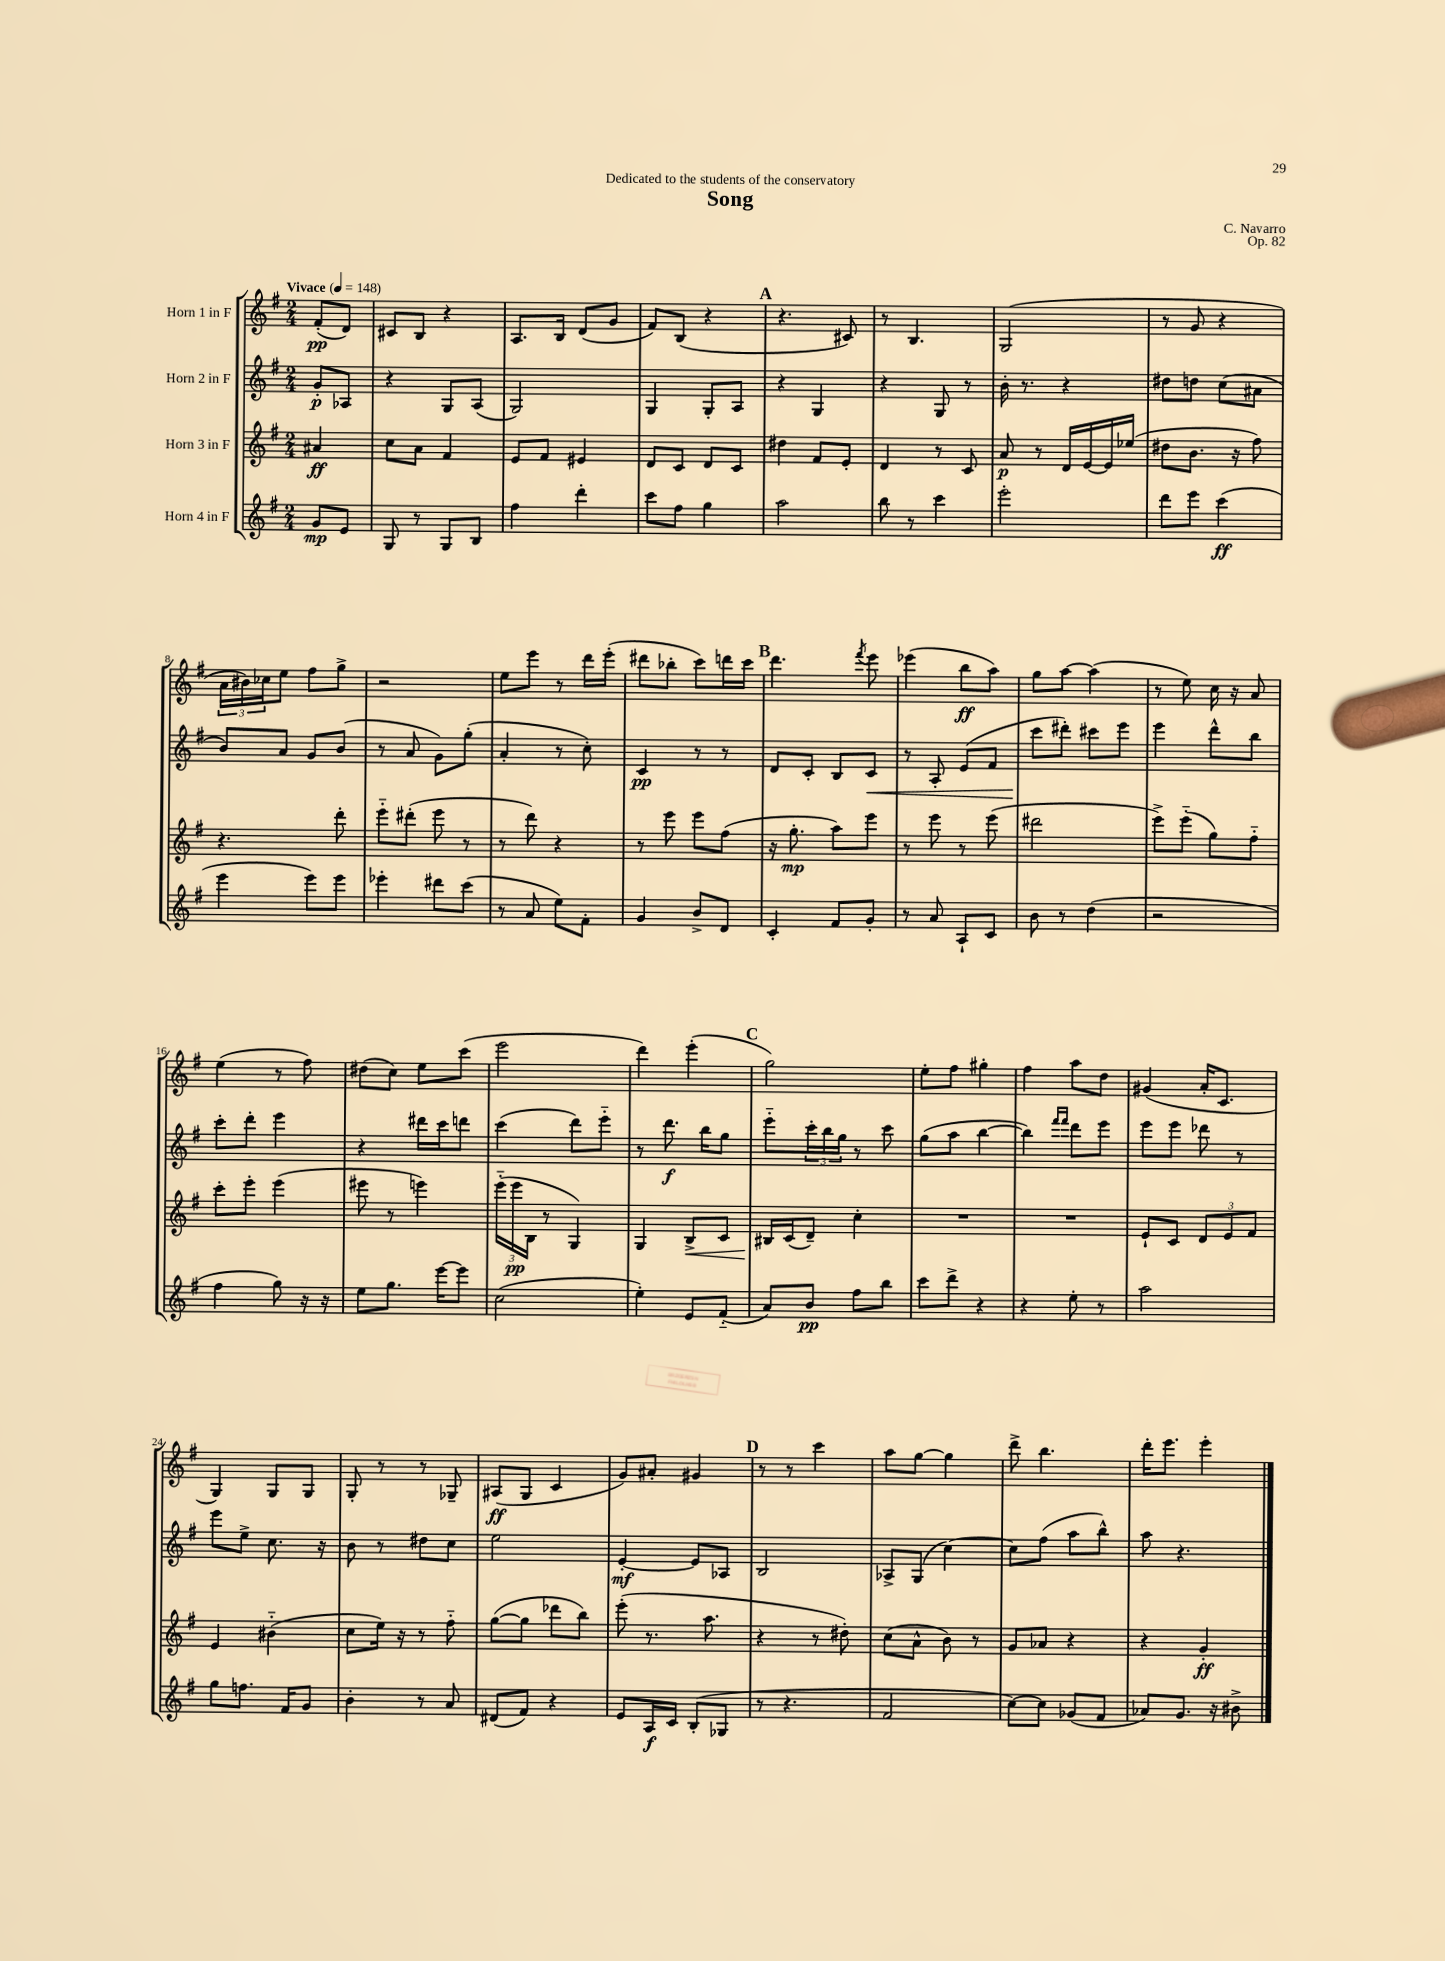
\header { title = "Song" composer = "C. Navarro" dedication = "Dedicated to the students of the conservatory" opus = "Op. 82" }
<<
\new StaffGroup <<
\new Staff = "s0" \with { instrumentName = "Horn 1 in F" } {
    \clef treble \key g \major \numericTimeSignature \time 2/4 \partial 4 \tempo "Vivace" 4 = 148
    fis'8-.\pp( d'8) |
    cis'8 b8 r4 |
    a8. b16 d'8( g'8 |
    fis'8) b8( r4 |
    \mark \markup { \bold "A" } r4. cis'8) |
    r8 b4. |
    g2( |
    r8 g'8 r4 |
    \tuplet 3/2 { a'16 bis'16) ces''16 } e''8 fis''8 g''8-> |
    r2 |
    e''8 e'''8 r8 d'''16 e'''16-.( |
    dis'''8 bes''8-. c'''8) d'''16 c'''16 |
    \mark \markup { \bold "B" } d'''4. \acciaccatura { fis'''8 } e'''8 |
    ees'''4( b''8\ff a''8) |
    g''8 a''8~ a''4( |
    r8 e''8) c''16 r16 a'8 |
    e''4( r8 fis''8) |
    dis''8( c''8) e''8 c'''8( |
    e'''2 |
    d'''4) e'''4-.( |
    \mark \markup { \bold "C" } g''2) |
    e''8-. fis''8 gis''4-. |
    fis''4 a''8 d''8 |
    gis'4( a'16-. c'8. |
    g4) g8 g8 |
    g8-. r8 r8 ges8-- |
    ais8\ff( g8 c'4 |
    g'8) ais'8-. gis'4 |
    \mark \markup { \bold "D" } r8 r8 c'''4 |
    a''8 g''8~ g''4 |
    d'''8-> b''4. |
    d'''16-. e'''8. e'''4-. \bar "|." |
}
\new Staff = "s1" \with { instrumentName = "Horn 2 in F" } {
    \clef treble \key g \major \numericTimeSignature \time 2/4 \partial 4
    g'8-.\p aes8 |
    r4 g8 a8( |
    g2) |
    g4 g8-. a8 |
    \mark \markup { \bold "A" } r4 g4 |
    r4 g8 r8 |
    b'16-. r8. r4 |
    dis''8 d''8 c''8( ais'8 |
    b'8) a'8 g'8 b'8( |
    r8 a'8 g'8) g''8-.( |
    a'4-. r8 c''8-.) |
    c'4\pp r8 r8 |
    \mark \markup { \bold "B" } d'8 c'8-. b8 c'8\< |
    r8 a8-. e'8( fis'8 |
    c'''8\! dis'''8-.) cis'''8 e'''8 |
    e'''4 d'''8-^ b''8 |
    c'''8-. d'''8-. e'''4 |
    r4 dis'''16 c'''16 d'''8 |
    c'''4( d'''8) e'''8-_ |
    r8 d'''8.\f b''16 g''8 |
    \mark \markup { \bold "C" } e'''8-_ \tuplet 3/2 { c'''16-. b''16 g''16 } r8 c'''8 |
    g''8( a''8 b''4~ |
    b''4) \grace { fis'''16 fis'''16 } d'''8 e'''8 |
    e'''8 e'''8 des'''8 r8 |
    e'''8 e''8-> c''8. r16 |
    b'8 r8 dis''8 c''8 |
    e''2 |
    e'4~-.\mf e'8 aes8 |
    \mark \markup { \bold "D" } b2 |
    aes8-> g8( c''4~) |
    c''8 fis''8( a''8 b''8-^) |
    a''8 r4. \bar "|." |
}
\new Staff = "s2" \with { instrumentName = "Horn 3 in F" } {
    \clef treble \key g \major \numericTimeSignature \time 2/4 \partial 4
    ais'4\ff |
    c''8 a'8 fis'4 |
    e'8 fis'8 eis'4 |
    d'8 c'8 d'8 c'8 |
    \mark \markup { \bold "A" } dis''4 fis'8 e'8-. |
    d'4 r8 c'8 |
    a'8\p r8 d'16 e'16~ e'16 ees''16( |
    dis''8 b'8. r16 fis''8) |
    r4. d'''8-. |
    e'''8-_ dis'''8-.( e'''8 r8 |
    r8 d'''8) r4 |
    r8 e'''8 e'''8 fis''8( |
    \mark \markup { \bold "B" } r16 g''8.-.\mp a''8) e'''8 |
    r8 e'''8 r8 e'''8( |
    dis'''2 |
    e'''8->) e'''8-_( g''8) fis''8-_ |
    c'''8-. e'''8-. e'''4( |
    eis'''8 r8 e'''4) |
    \tuplet 3/2 { e'''16-_( e'''16\pp b16 } r8 g4) |
    g4 b8->\< c'8 |
    \mark \markup { \bold "C" } bis16\! c'16( d'8--) c''4-. |
    R2 |
    R2 |
    e'8-! c'8 \tuplet 3/2 { d'8 e'8 fis'8 } |
    e'4 bis'4-_( |
    c''8 e''16) r16 r8 fis''8-_ |
    g''8~( g''8 des'''8 b''8) |
    e'''8-.( r8. a''8. |
    \mark \markup { \bold "D" } r4 r8 dis''8-.) |
    c''8( a'8-^ b'8) r8 |
    g'8 aes'8 r4 |
    r4 g'4-.\ff \bar "|." |
}
\new Staff = "s3" \with { instrumentName = "Horn 4 in F" } {
    \clef treble \key g \major \numericTimeSignature \time 2/4 \partial 4
    g'8\mp e'8 |
    g8 r8 g8 b8 |
    fis''4 d'''4-. |
    c'''8 fis''8 g''4 |
    \mark \markup { \bold "A" } a''2 |
    b''8 r8 c'''4 |
    e'''2-. |
    d'''8 e'''8 c'''4\ff( |
    e'''4 e'''8) e'''8 |
    ees'''4-. dis'''8 c'''8( |
    r8 a'8 e''8) fis'8-. |
    g'4 b'8-> d'8 |
    \mark \markup { \bold "B" } c'4-. fis'8 g'8-. |
    r8 a'8 a8-! c'8 |
    b'8 r8 d''4( |
    r2 |
    fis''4 g''8) r16 r16 |
    e''8 g''8. e'''16~ e'''8 |
    c''2( |
    e''4-.) e'8 fis'8-_( |
    \mark \markup { \bold "C" } a'8) b'8\pp fis''8 b''8 |
    c'''8 d'''8-> r4 |
    r4 e''8-. r8 |
    a''2 |
    g''8 f''8. fis'16 g'8 |
    b'4-. r8 a'8 |
    dis'8( fis'8) r4 |
    e'8 a16\f c'16 b8-.( ges8 |
    \mark \markup { \bold "D" } r8 r4. |
    fis'2 |
    c''8~) c''8 ges'8( fis'8 |
    aes'8) g'8. r16 bis'8-> \bar "|." |
}
>>
>>
